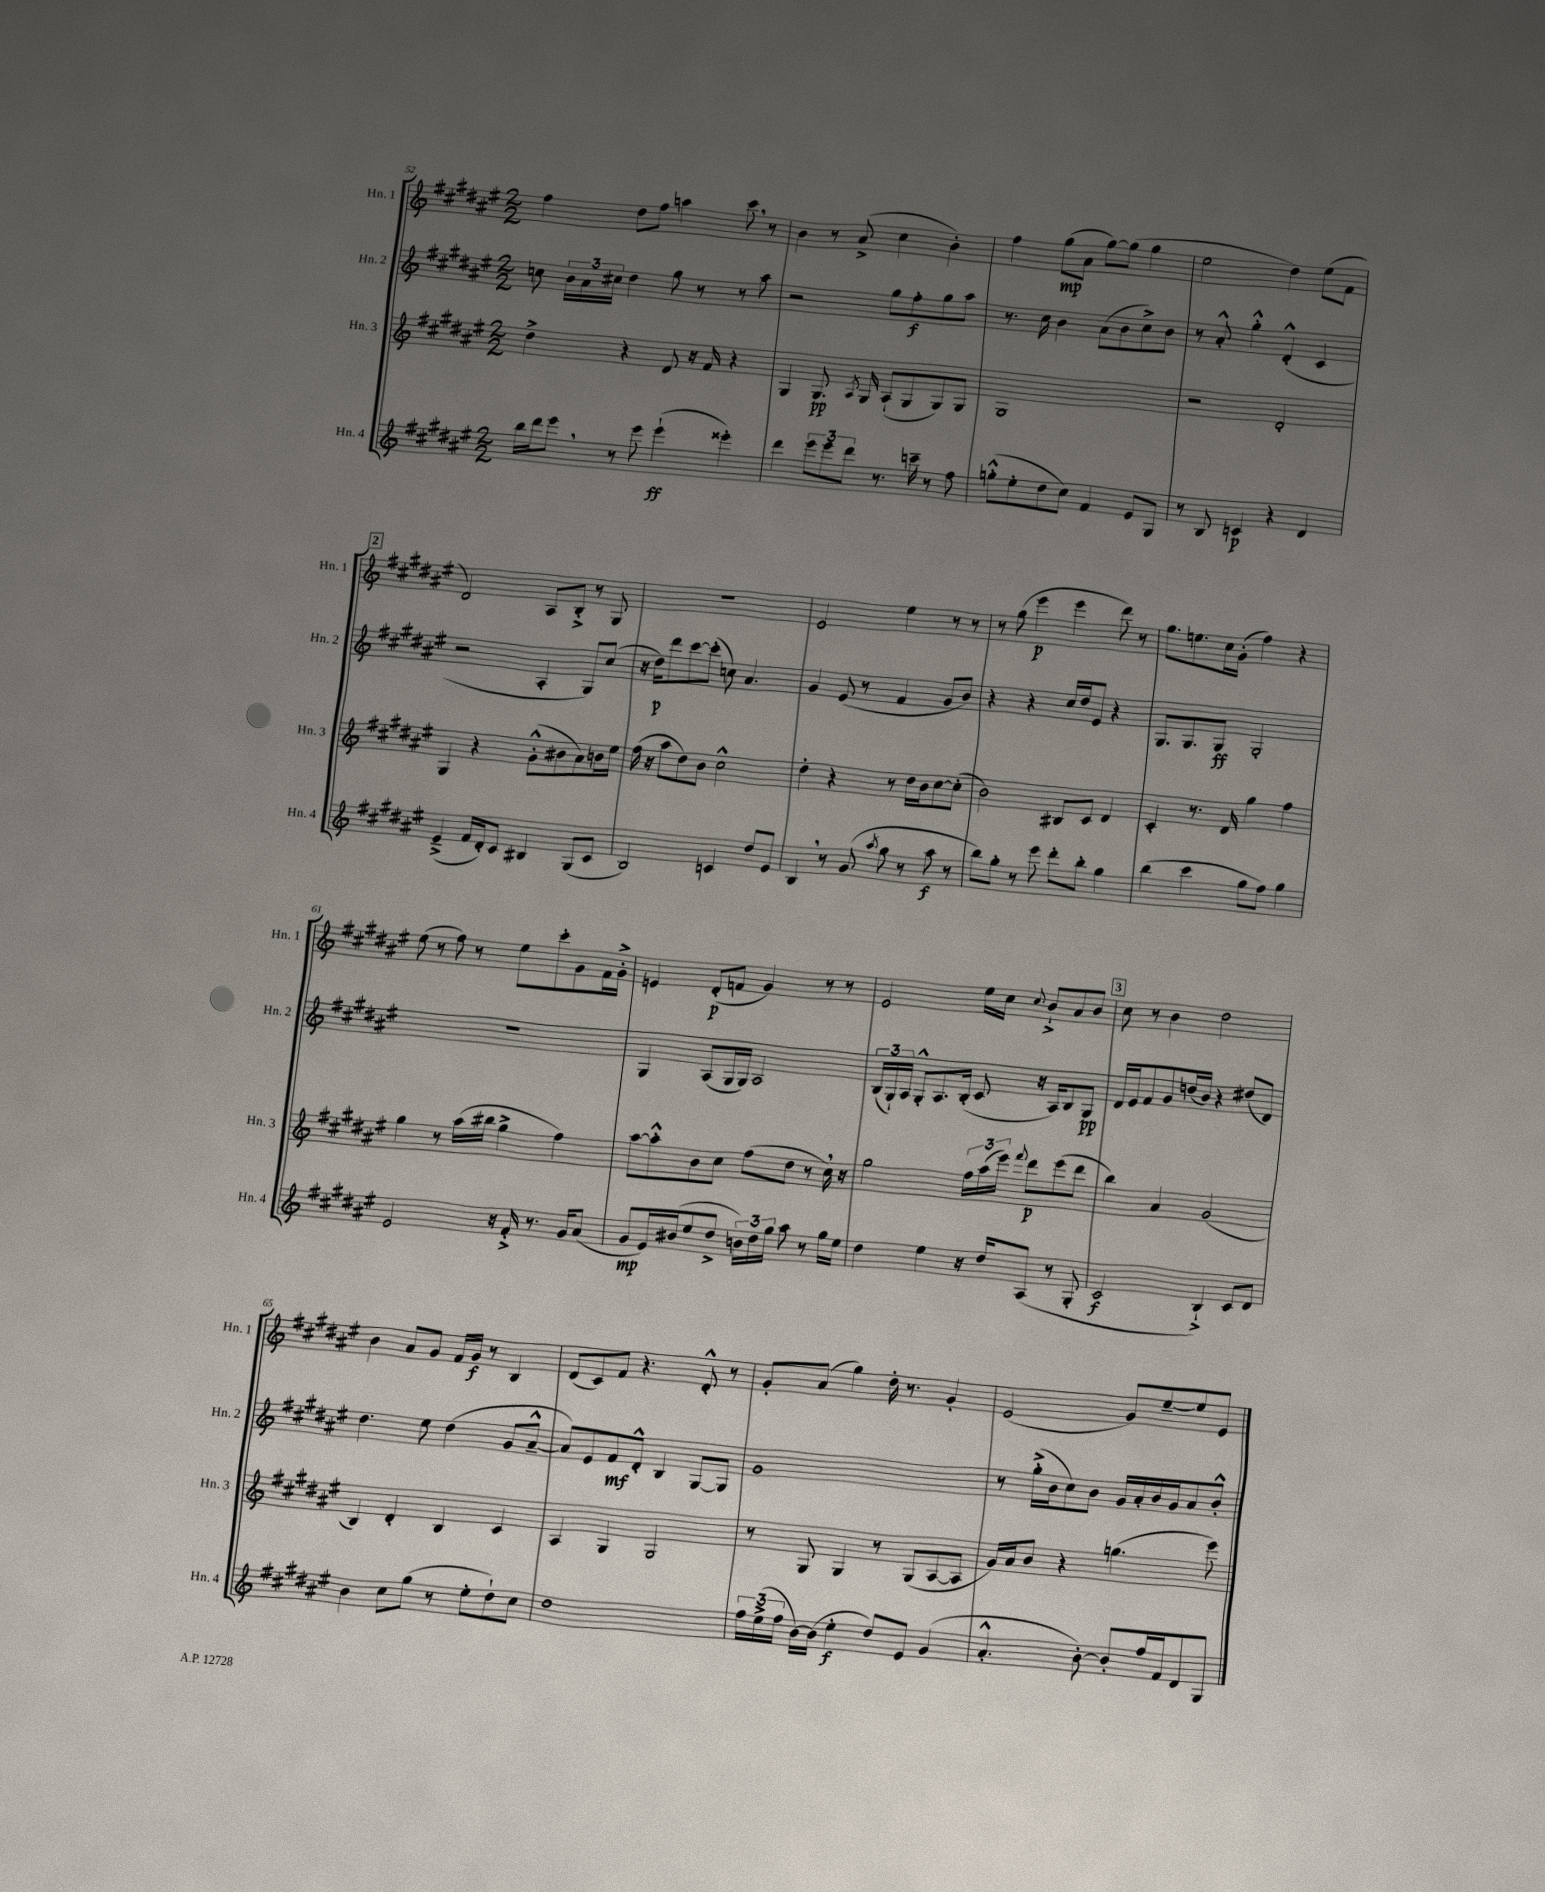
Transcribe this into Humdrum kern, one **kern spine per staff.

**kern	**kern	**kern	**kern
*staff4	*staff3	*staff2	*staff1
*clefG2	*clefG2	*clefG2	*clefG2
*k[f#c#g#d#a#e#]	*k[f#c#g#d#a#e#]	*k[f#c#g#d#a#e#]	*k[f#c#g#d#a#e#]
*M2/2	*M2/2	*M2/2	*M2/2
16bb	4dd#^	8cc	4ff#
16ddd#	.	.	.
8eee#	.	24b	.
.	.	24a#	.
.	.	24cc#	.
8r	4r	4dd#	8dd#
8eee#	.	.	8ff#
(4eee#`	8d#	8gg#	4aa
.	16r	8r	.
.	16f#	.	.
4eee##')	4r	8r	8ccc#
.	.	8aa#	8r
=	=	=	=
4ddd#	4G#	2r	4b
12eee#	8.G#	.	8r
12eee#	.	.	.
.	.	.	(8a#^
12ddd#	.	.	.
.	8qA#	.	.
.	16G#	.	.
8.r	(8A#`	8gg#	4cc#
.	8G#	8ff#'	.
16ccc~	.	.	.
8r	8G#)	8gg#	4b')
8ff#	8G#	8aa#	.
=	=	=	=
(8gg'^^	1G#	8.r	4ff#
8ee#'	.	.	.
.	.	16cc#	.
8dd#	.	4b	(8gg#
8cc#)	.	.	8a#
4f#	.	(8a#	[8gg#)
.	.	8b	(8gg#]
8e#	.	8cc#^)	4gg#
8G#	.	8b	.
=	=	=	=
8r	2r	8r	2ee#
8B	.	8a#'^^	.
4c	.	4gg#'^^	.
4r	2d#'	(4d#'^^	4dd#)
4d#	.	4c#	(8ee#
.	.	.	8f#
=	=	=	=
(4e#~^	4G#	2r	2d#)
16f#	4r	.	.
16d#')	.	.	.
8c#	.	.	.
4B#	(8g#'^^	4A#'	8A#
.	8b#	.	8B'^
(8G#	8a#)	8G#)	8r
8c#	16b	(8cc#	8G#
.	16ee#	.	.
=	=	=	=
2B)	(16ff#	16r	1r
.	16r	16dd#)	.
.	8aa#	8ddd#	.
.	8dd#)	[8ccc#	.
.	8b	(8ccc#']	.
4c	2cc#^^	8cc)	.
.	.	4.a#	.
8dd#	.	.	.
8e#	.	.	.
=	=	=	=
4B	4dd#'	4g#	2e#
8r	4r	(8e#	.
(8g#	.	8r	.
8qaa#	.	.	.
8gg#	8r	4f#	4ee#
8r	16dd#	.	.
.	16b	.	.
8aa#	[8cc#	8g#	8r
8r	(8cc#']	8b)	8r
=	=	=	=
8bb)	2b)	4r	8r
8gg#'	.	.	(8gg#
8r	.	4r	4eee#
8eee#	.	.	.
8ddd#'	8B#	16cc#	4eee#
.	.	16dd#	.
8bb'	8c#	8e#	.
4gg#	4d#	4r	8ddd#)
.	.	.	8r
=	=	=	=
(4bb	4c#'	8.G#	8.gg#
.	.	8.G#	8.ee
4ccc#	8.r	.	.
.	.	8G#	16cc#
.	16d#	.	(16g#'
8gg#	4gg#	2G#'	4ff#)
8ff#)	.	.	.
4gg#	4ff#	.	4r
=	=	=	=
2e#	4gg#	1r	(8ee#
.	.	.	8r
.	8r	.	8ff#)
.	(16aa#	.	8r
.	16bb#	.	.
16r	4gg#^	.	8ee#
16f#'^	.	.	.
8.r	.	.	8ccc#'
.	4ff#)	.	8g#
16g#	.	.	.
(8a#	.	.	16f#
.	.	.	16g#'^
=	=	=	=
8g#	[8aa#	4G#	4e
16e#)	8aa#'^^]	.	.
(16b#	.	.	.
8ee#	8b	(8A#	(8d#'
8dd#^	8cc#	16G#	8f
.	.	16G#)	.
24b)	(8ff#	2A#	4g#)
24dd#	.	.	.
24gg#	.	.	.
8aa#	8dd#	.	.
8r	8r	.	8r
16gg#	16cc#)	.	8r
16ee#	16r	.	.
=	=	=	=
4dd#	2gg#	(24B	2e#
.	.	24G#`)	.
.	.	24A#	.
.	.	8G#'^^	.
4ee#	.	8.A#	.
.	.	(16B'	.
16r	24ff#	8c#	16ee#
.	(24aa#	.	.
16dd#	.	.	16cc#
.	24eee#)	.	.
.	8qqfff#	.	8qqcc#
(8A#	8ddd#	16r	8b`^
.	.	16A#)	.
8r	(8eee#	8B	8a#
8G#'	8ddd#	8G#	8b
=	=	=	=
2c#	4bb)	16d#	8cc#
.	.	16e#	.
.	.	8f#	8r
.	4a#	8g#	4b
.	.	(16dd	.
.	.	16b)	.
4B`^)	(2g#	4r	2dd#
8c#	.	(8dd#	.
8d#	.	8d#)	.
=	=	=	=
4b	4B)	4.dd#	4b
8cc#	4d#'	.	8a#
(8gg#	.	8ee#	8g#
8r	4B	(4dd#	16f#
.	.	.	16g#
8ee#'	.	.	8r
8dd#`)	4c#	8g#	4B
8cc#	.	[8a#~^^	.
=	=	=	=
1dd#	4A#	8a#])	(8d#
.	.	8e#	8c#)
.	4G#	8f#	8f#
.	.	8d#'^^	4.r
.	2G#	4B	.
.	.	[8G#	8d#'^^
.	.	8G#]	8r
=	=	=	=
24ff#	8r	1g#	8g#'
(24ee#^	.	.	.
24ff#	.	.	.
[16b)	8G#	.	(8a#
(16b]	.	.	.
4ee#'	4G#	.	4gg#)
8dd#)	8r	.	16dd#'
.	.	.	8.r
8e#	(8G#	.	.
(4g#	[8A#	.	4g#'
.	8A#]	.	.
=	=	=	=
4.a#'^^	16g#)	8r	(2e#
.	16a#	.	.
.	8b	(16gg#'^	.
.	.	16b	.
.	4r	8cc#)	.
[8b')	.	8b	.
8b']	(4.gg	16g#	8g#)
.	.	16a#'	.
16ff#	.	16b	[8ee#~
16f#	.	16g#	.
8d#	.	8a#	8ee#]
8G#	8eee#)	8b'^^	8e#
==	==	==	==
*-	*-	*-	*-
